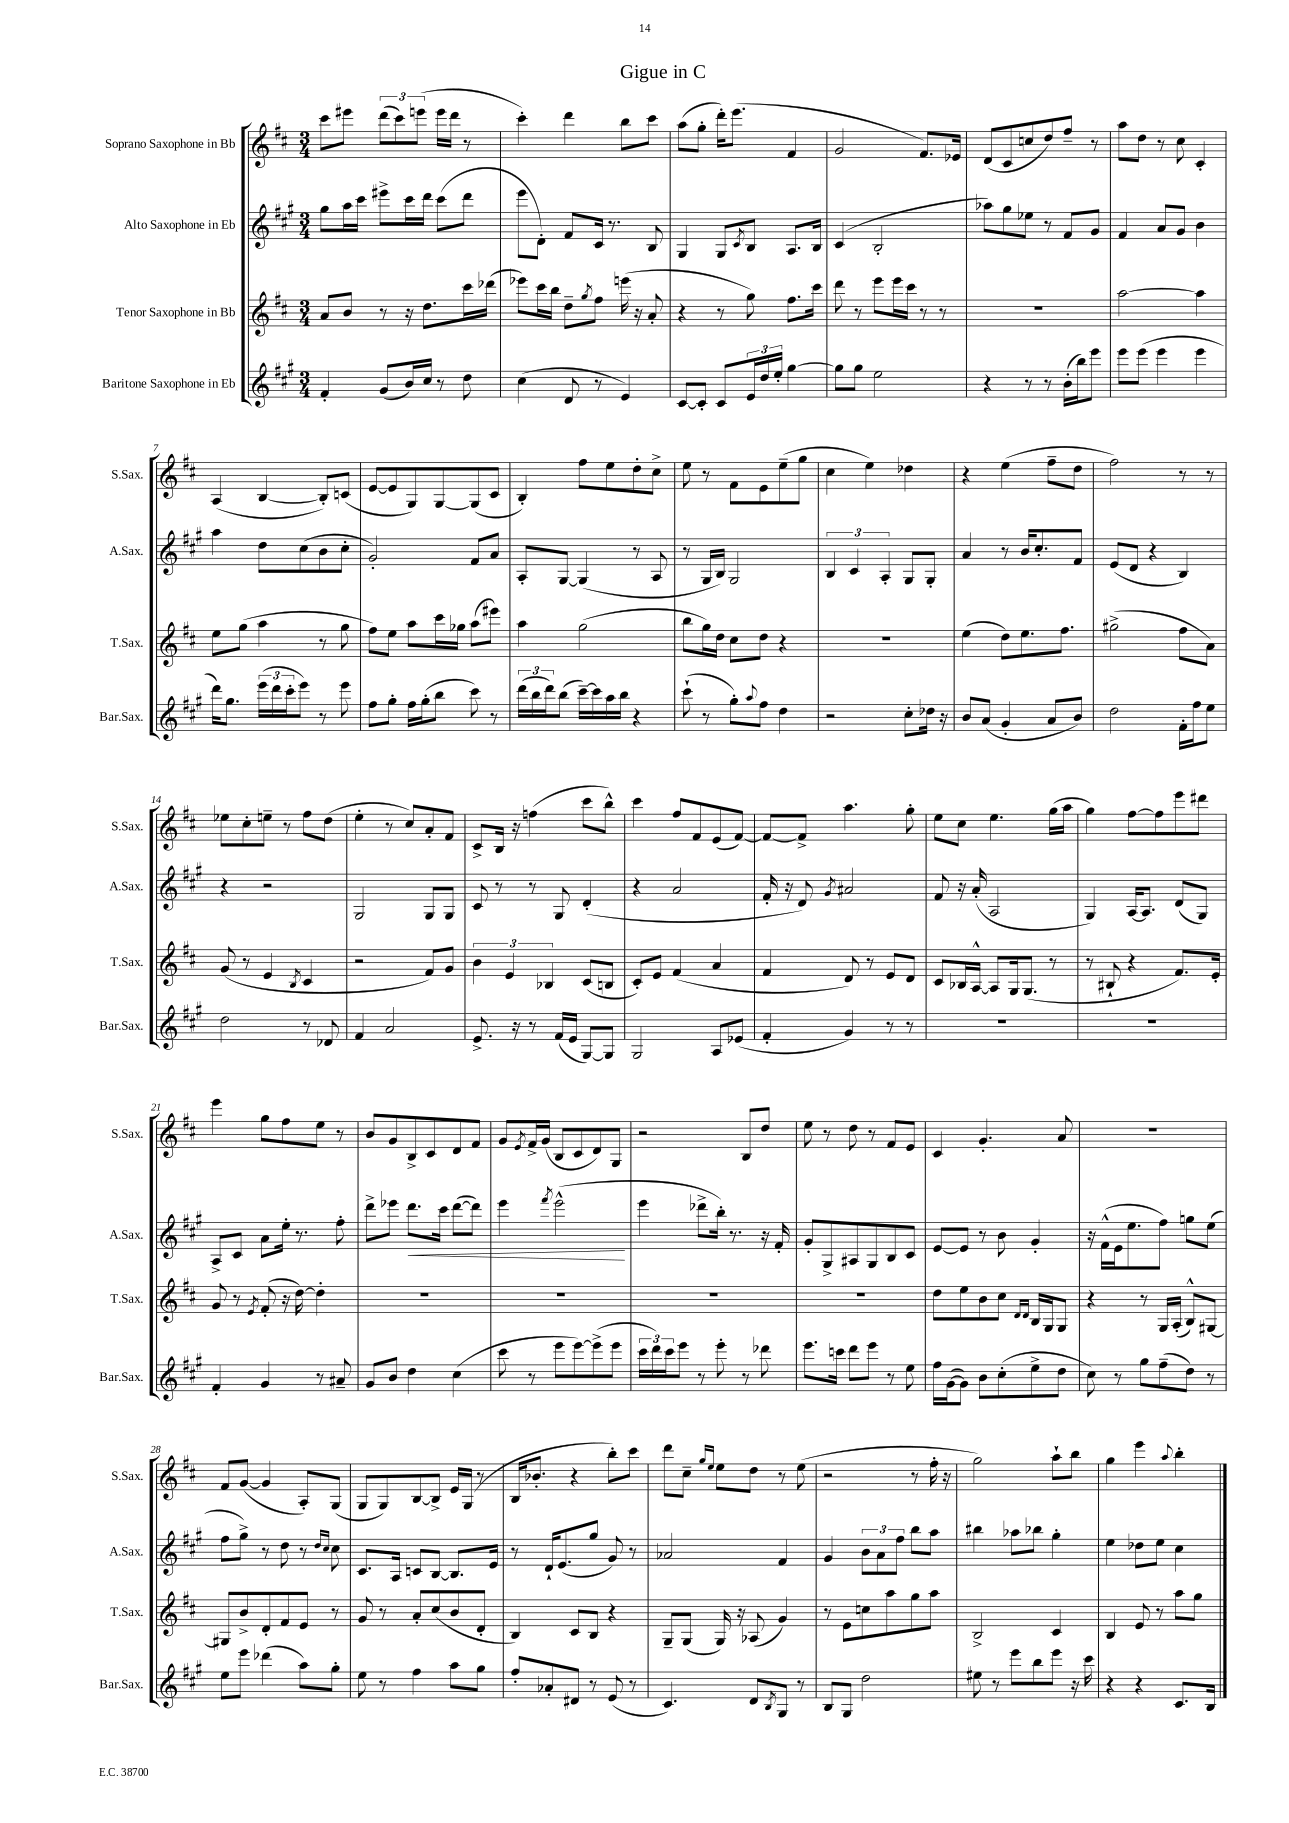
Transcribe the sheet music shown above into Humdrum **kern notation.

**kern	**kern	**kern	**kern
*staff4	*staff3	*staff2	*staff1
*clefG2	*clefG2	*clefG2	*clefG2
*k[f#c#g#]	*k[f#c#]	*k[f#c#g#]	*k[f#c#]
*M3/4	*M3/4	*M3/4	*M3/4
4f#'/	8a/L	8gg#\L	8ccc#\L
.	8b/J	16aa\L	8eee#\J
.	.	16ccc#\JJ	.
(8g#/L	8r	8eee#^\L	(12ddd\L
.	.	.	12ccc#\)
16b/L)	16r	16ccc#\L	.
.	.	.	(12eee\J
16cc#/JJ	8.dd\L	16ddd\JJ	.
8r	.	(8ccc#\L	16eee\LL
.	.	.	16ddd\JJ
8dd\	16ccc#\L	8ddd\J	8r
.	(16ddd-\JJ	.	.
=	=	=	=
(4cc#\	8eee-\L)	8eee\L	4ccc#'\)
.	16ccc#\L	8d'\J)	.
.	16bb\JJ	.	.
8d/	8dd~\L	8f#/L	4ddd\
.	8qgg/	.	.
8r	8ff#\J	16c#/Jk	.
.	.	8.r	.
4e/)	(16eee\	.	8bb\L
.	16r	.	.
.	8a'/	8B/	8ccc#\J
=	=	=	=
[8c#/L	4r	4G#/	(8aa\L
8c#'/]J	.	.	8gg'\J
8c#/L	8r	8G#/L	16ddd'\LK)
.	.	.	(8.eee\J
.	.	8qc#/	.
24e/L	8gg\)	8B/J	.
24dd/	.	.	.
24ee'/JJ	.	.	.
[4gg#\	8.ff#\L	8.A/L	4f#/
.	16ccc#\Jk	16B/Jk	.
=	=	=	=
8gg#\]L	8ddd\	(4c#/	2g/
8gg#\J	8r	.	.
2ee\	8eee\L	2B'/	.
.	16eee\L	.	.
.	16ccc#\JJ	.	.
.	8r	.	8.f#/L)
.	8r	.	.
.	.	.	16e-/Jk
=	=	=	=
4r	2.r	8aa-\L)	(8d/L
.	.	8gg#\	8c#/
8r	.	8ee-\J	8cc/
8r	.	8r	8dd/)
(16b'\LL	.	8f#/L	8ff#~/J
16bb\J)	.	.	.
8eee\J	.	8g#/J	8r
=	=	=	=
8eee\L	[2aa\	4f#/	8aa\L
(8eee\J	.	.	8dd\J
4eee\	.	8a/L	8r
.	.	8g#/J	8cc#\
4eee\	4aa\]	4b\	4c#'/
=	=	=	=
16ddd\LK)	8ee\L	4aa\	(4A/
8.gg#\J	.	.	.
.	(8gg\J	.	.
(24eee\LL	4aa\	8dd\L	[4B/
24ddd\	.	.	.
24ccc#'\J	.	.	.
8eee\J)	.	(8cc#\	.
8r	8r	8b\	8B'/]L)
8eee\	8gg\	8cc#'\J	(8c/J
=	=	=	=
8ff#\L	8ff#\L)	2g#'/)	[8e/L
8gg#'\J	8ee\J	.	8e/]
16ff#\LL	8aa\L	.	8G/)
(16gg#'\J	.	.	.
8bb\J	16ccc#\L	.	[8G/
.	16gg-\JJ	.	.
8ccc#\)	(8aa\L	8f#/L	(8G/]
8r	8eee#\J)	8a/J	8c#/J
=	=	=	=
(24ddd\LL	4aa\	8A'/L	4B'/)
24bb\	.	.	.
24ddd\J)	.	.	.
(8bb\J	.	[8G#/J	.
[16ccc#~\LL)	(2gg\	(4G#/]	8ff#\L
16ccc#\]	.	.	.
16aa\	.	.	8ee\
16bb\JJ	.	.	.
4r	.	8r	8dd'\
.	.	8A/	8cc#^\J
=	=	=	=
(8ccc#`\	8bb\L	8r	8ee\
8r	16gg\L)	16G#/LL	8r
.	16dd\JJ	16B/JJ)	.
8gg#'\L)	8cc#\L	2G#/	8f#\L
8qqaa/	.	.	.
8ff#\J	8dd\J	.	8e\
4dd\	4r	.	(8ee~\
.	.	.	8gg\J
=	=	=	=
2r	2.r	6B/	4cc#\
.	.	6c#/	.
.	.	.	4ee\)
.	.	6A'/	.
8cc#'\L	.	8G#/L	4dd-\
16dd-\Jk	.	8G#'/J	.
16r	.	.	.
=	=	=	=
8b/L	(4ee\	4a/	4r
(8a/J	.	.	.
4g#'/	8dd\L)	8r	(4ee\
.	8.ee\	16b/LK	.
.	.	8.cc#'/	.
8a/L	.	.	8ff#~\L
.	8.ff#\J	.	.
8b/J)	.	8f#/J	8dd\J
=	=	=	=
2dd\	(2gg#^\	(8e/L	2ff#\)
.	.	8d/J	.
.	.	4r	.
16f#'\LL	8ff#\L	4B/)	8r
16ff#\J	.	.	.
8ee\J	8a\J)	.	8r
=	=	=	=
2dd\	(8g/	4r	8ee-\L
.	8r	.	8cc#'\
.	4e/	2r	8ee~\J
.	.	.	8r
.	8qB/	.	.
8r	4c#/	.	8ff#\L
8d-/	.	.	(8dd\J
=	=	=	=
4f#/	2r	2G#/	4ee'\
2a/	.	.	8r
.	.	.	8cc#/L)
.	8f#/L)	8G#/L	8a'/
.	8g/J	8G#/J	8f#/J
=	=	=	=
8.e^/	6b\	8c#/	8c#^/L
.	.	8r	16B/Jk
.	6e/	.	.
16r	.	.	16r
8r	.	8r	(4ff\
.	6B-/	.	.
(16f#/LL	.	8G#/	.
16e/JJ	.	.	.
[8G#/L)	(8c#/L	(4d'/	8ccc#\L
8G#/]J	8B/J	.	8bb^^\J)
=	=	=	=
2G#/	8c#'/L)	4r	4ccc#\
.	8e/J	.	.
.	(4f#/	2a/	8ff#/L
.	.	.	8f#/
8A/L	4a/	.	(8e/
(8e-/J	.	.	[8f#/J)
=	=	=	=
4f#'/	4f#/	16f#'/	8f#/_L
.	.	16r	.
.	.	8d/)	8f#^/]J
.	.	8qg#/	.
4g#/)	8d/)	2a#/	4.aa\
.	8r	.	.
8r	8e/L	.	.
8r	8d/J	.	8gg'\
=	=	=	=
2.r	8c#/L	8f#/	8ee\L
.	16B-/L	16r	8cc#\J
.	[16A^^/JJ	(16a'/	.
.	8A/]L	2A/	4.ee\
.	16G/k	.	.
.	(8.G/J	.	.
.	8r	.	(16gg\LL
.	.	.	16aa\JJ
=	=	=	=
2.r	8r	4G#/)	4gg\)
.	8B#`/	.	.
.	4r	[16A/LK	[8ff#\L
.	.	8.A/]J	.
.	.	.	8ff#\]
.	8.f#/L)	(8d/L	8eee\
.	.	8G#/J)	8ddd#\J
.	16e'/Jk	.	.
=	=	=	=
4f#'/	8g/	8A^/L	4eee\
.	8r	8c#/J	.
.	8qe/	.	.
4g#/	(8f#'/	8a\L	8gg\L
.	16r	16ee'\Jk	8ff#\
.	[16dd\)	8.r	.
8r	4dd'\]	.	8ee\J
8a#~/	.	8ff#'\	8r
=	=	=	=
8g#/L	2.r	8ddd^\L	8b/L
8b/J	.	8eee-\J	8g/
4dd\	.	8.ddd\L	8B^/
.	.	.	8c#/
.	.	16ccc#\Jk	.
(4cc#\	.	([8ddd\L	8d/
.	.	8ddd\]J)	8f#/J
=	=	=	=
8ccc#\	2.r	4eee\	8g/L
.	.	.	8qe/
8r	.	.	16f#^/L
.	.	.	(16g/JJ
.	.	8qfff#/	.
8eee\L	.	(2eee^^\	8B/L
[8eee\)	.	.	8c#/
(8eee^\]	.	.	8d/)
8eee\J	.	.	8G/J
=	=	=	=
24ccc#\LL	2.r	4eee\	2r
24ddd\)	.	.	.
24ccc#\J	.	.	.
8eee\J	.	.	.
8r	.	8ddd-^\L	.
8eee'\	.	16bb'\Jk)	.
.	.	8.r	.
8r	.	.	8B/L
8ddd-\	.	16r	8dd/J
.	.	16f#'/	.
=	=	=	=
8.eee\L	2.r	8g#'/L	8ee\
.	.	8G#^/	8r
16ccc\Jk	.	.	.
8ddd\L	.	8A#/	8dd\
8eee\J	.	8G#/	8r
8r	.	8B/	8f#/L
8ee\	.	8c#/J	8e/J
=	=	=	=
16ff#\LL	8dd\L	[8e/L	4c#/
([16g#\J	.	.	.
8g#\]J)	8ee\	8e/]J	.
8b\L	8b\	8r	4.g'/
(8cc#'\	8cc#\J	8b\	.
.	16qqd/LL	.	.
.	16qqd/JJ	.	.
8ee^\	16B/LL	4g#'/	.
.	16G/J	.	.
8dd\J	8G/J	.	8a/
=	=	=	=
8cc#\)	4r	16r	2.r
.	.	(16f#^^\LL	.
8r	.	16e\J	.
.	.	8.ee\	.
8gg#\L	8r	.	.
(8ff#~\	16G/LL	8ff#\J)	.
.	(16A'/JJ	.	.
8dd\J)	8B^^/L)	8gg\L	.
8r	[8G#/J	(8ee\J	.
=	=	=	=
8ee\L	8G#/]L	8ff#\L	8f#/L
8eee\J	8b^/	8gg#^\J)	([8g/J
(4ddd-\	8d'/	8r	4g/]
.	8f#/	8dd\	.
8aa\L)	8e/J	8r	8A'/L)
.	.	16qqdd/LL	.
.	.	16qqcc#/JJ	.
8gg#'\J	8r	8cc#\	(8G/J
=	=	=	=
8ee\	8g/	8.c#/L	8G/L
8r	8r	.	8G/)
.	.	16A/Jk	.
4ff#\	8a'/L	8c/L	[8B/
.	(8cc#/	[8B/J	8B^/]J
8aa\L	8b/	8.B/]L	16e/LL
.	.	.	(16G/JJ
8gg#\J	8d'/J	.	8r
.	.	16e/Jk	.
=	=	=	=
8ff#'/L	4B/)	8r	16B/LK
.	.	.	8.b-'/J
8a-'/	.	16d`/LK	.
.	.	(8.e/	.
8d#/J	8c#/L	.	4r
8r	8B/J	8gg#/J	.
(8e/	4r	8g#/)	8bb'\L)
8r	.	8r	8ccc#\J
=	=	=	=
4.c#/)	8G~/L	2a-/	8ddd\L
.	(8G/J	.	8cc#~\J
.	.	.	16qqgg/LL
.	.	.	16qqee/JJ
.	16G/)	.	8ee\L
.	16r	.	.
8d/L	(8A-/	.	8dd\J
8qB/	.	.	.
8G#/J	4g/)	4f#/	8r
8r	.	.	(8ee\
=	=	=	=
8B/L	8r	4g#/	2r
8G#/J	8e\L	.	.
2dd\	8cc\	12b\L	.
.	.	12a\	.
.	8aa\	.	.
.	.	12ff#\J	.
.	8gg\	8bb\L	8r
.	8aa\J	8aa\J	16ff#'\
.	.	.	16r
=	=	=	=
8ee#\	2B^/	4bb#\	2gg\)
8r	.	.	.
8eee\L	.	8aa-\L	.
8bb\	.	8bb-\J	.
8eee\J	4c#/	4gg#'\	8aa`\L
16r	.	.	8bb\J
16ccc#\	.	.	.
=	=	=	=
4r	4B/	4ee\	4gg\
4r	8e/	8dd-\L	4eee\
.	8r	8ee\J	.
.	.	.	8qqaa/
8.c#/L	8aa\L	4cc#\	4bb'\
.	8gg\J	.	.
16B/Jk	.	.	.
==	==	==	==
*-	*-	*-	*-
